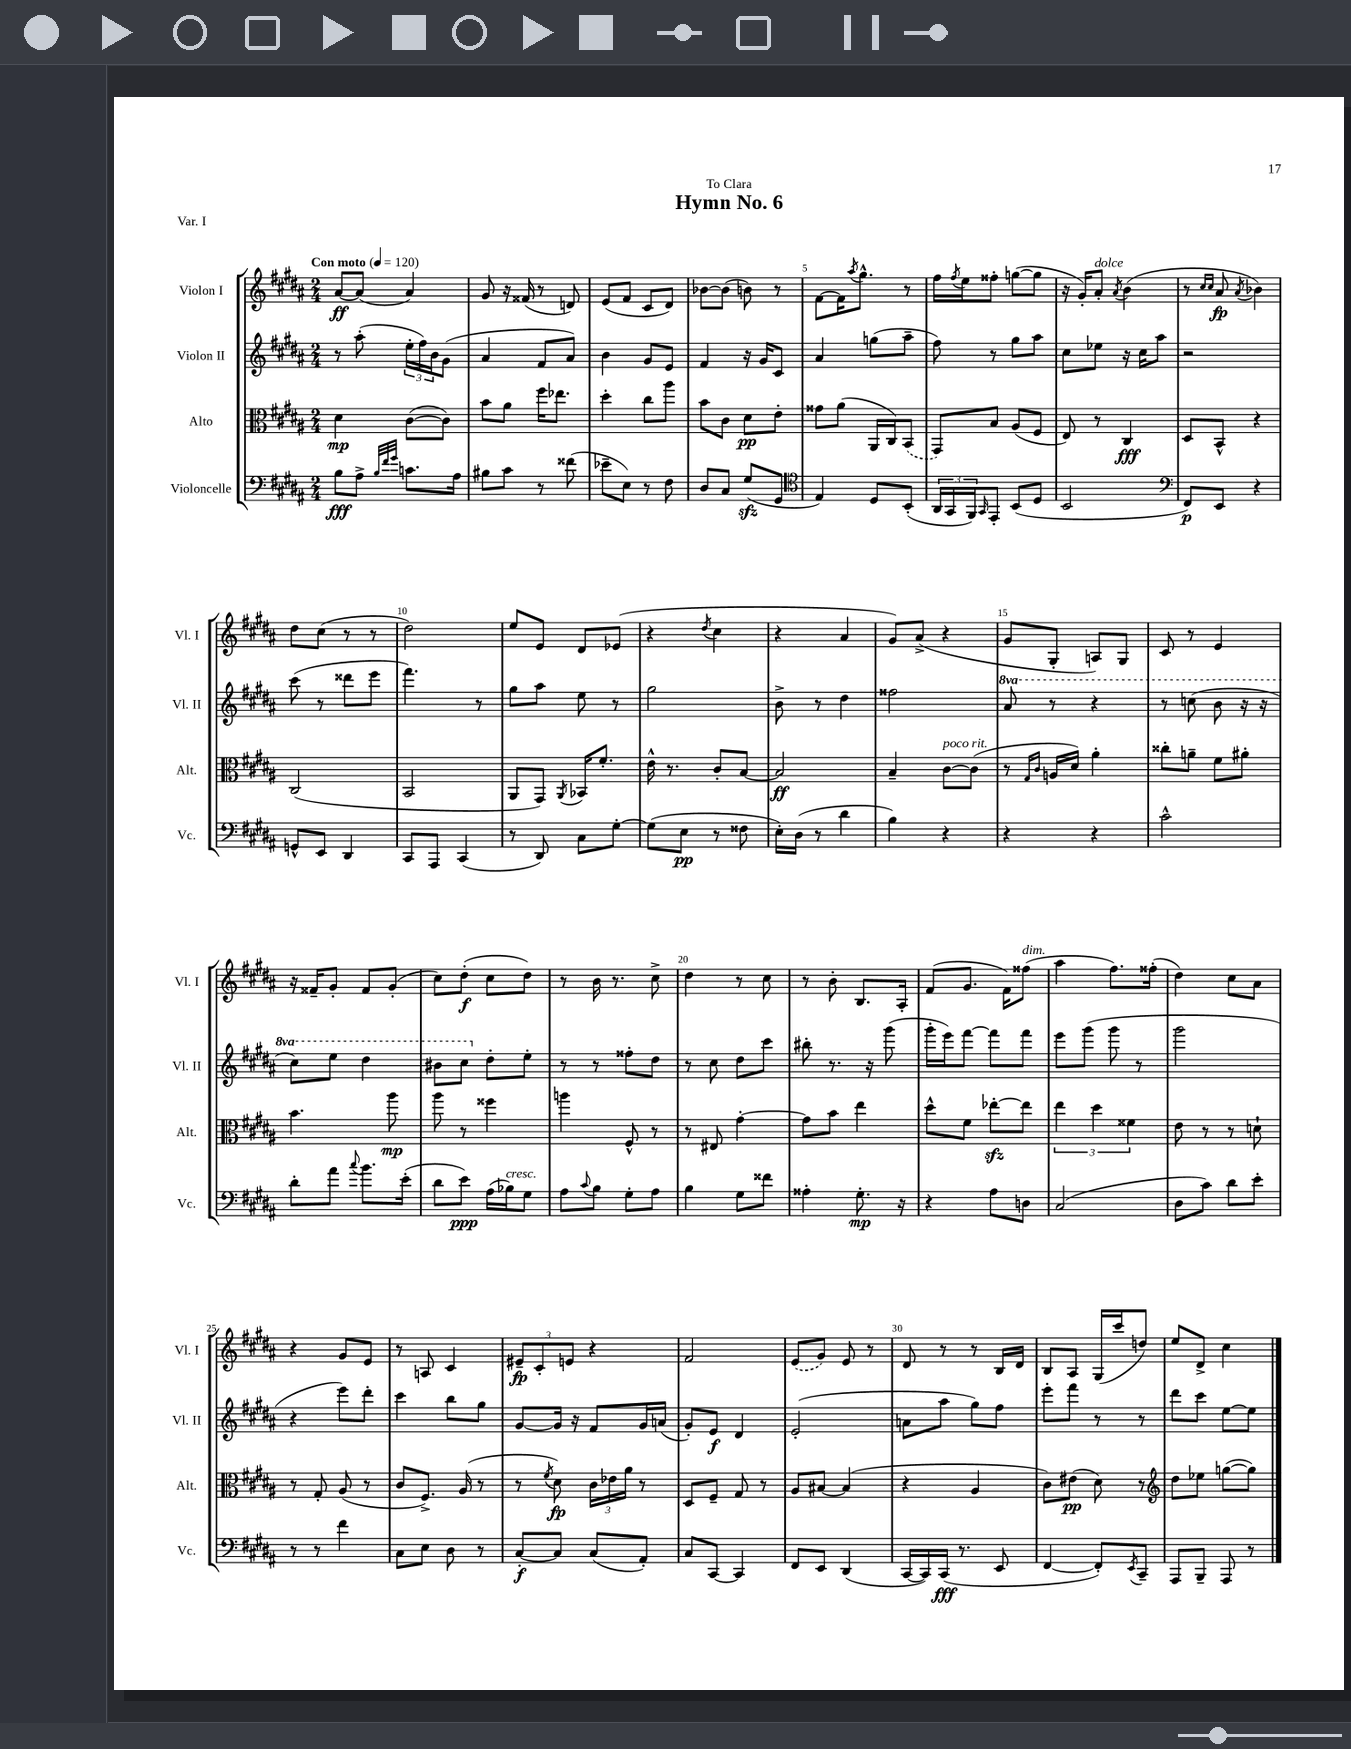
\header { title = "Hymn No. 6" dedication = "To Clara" piece = "Var. I" }
<<
\new StaffGroup <<
\new Staff = "s0" \with { instrumentName = "Violon I" shortInstrumentName = "Vl. I" } {
    \clef treble \key b \major \numericTimeSignature \time 2/4 \tempo "Con moto" 4 = 120
    ais'8~\ff ais'8( ais'4) |
    gis'8 r16 fisis'16( r8 d'8) |
    e'8( fis'8 cis'8 dis'8) |
    bes'8~ bes'8( b'8) r8 |
    fis'8~ fis'16 \acciaccatura { ais''8 } gis''8.-^ r8 |
    fis''16 \acciaccatura { fis''8 } e''16 fisis''8-. g''8~( g''8 |
    r16 gis'16-.) ais'8-.^\markup { \italic "dolce" } \acciaccatura { ais'8 } b'4( |
    r8 \grace { cis''16 cis''16 } ais'8\fp \acciaccatura { ais'8 } bes'4) |
    dis''8 cis''8( r8 r8 |
    dis''2) |
    e''8 e'8 dis'8 ees'8( |
    r4 \acciaccatura { dis''8 } cis''4 |
    r4 ais'4 |
    gis'8) ais'8->( r4 |
    gis'8 gis8-. a8) gis8 |
    cis'8 r8 e'4 |
    r16 fisis'16-- gis'8-. fisis'8 gis'8-.( |
    cis''8) dis''8-.\f( cis''8 dis''8) |
    r8 b'16 r8. cis''8-> |
    dis''4 r8 cis''8 |
    r8 b'8-. b8. ais16-. |
    fis'8( gis'8. fis'16) fisis''8^\markup { \italic "dim." }( |
    ais''4 fis''8.) fisis''16-.( |
    dis''4) cis''8 ais'8 |
    r4 gis'8 e'8 |
    r8 a8 cis'4 |
    \tuplet 3/2 { eis'8--\fp cis'8-. e'8 } r4 |
    fis'2 |
    \once \slurDashed e'8( gis'8) e'8 r8 |
    dis'8 r8 r8 b16 dis'16 |
    b8 ais8 gis16( cis'''16 d''8) |
    e''8 dis'8-> cis''4 \bar "|." |
}
\new Staff = "s1" \with { instrumentName = "Violon II" shortInstrumentName = "Vl. II" } {
    \clef treble \key b \major \numericTimeSignature \time 2/4 \set Staff.ottavationMarkups = #ottavation-simple-ordinals
    r8 ais''8-.( \tuplet 3/2 { e''16-. fis''16) b'16 } gis'8( |
    ais'4 fis'8 ais'8) |
    b'4 gis'8 e'8 |
    fis'4 r16 gis'16 cis'8 |
    ais'4 g''8( ais''8-- |
    fis''8) r8 gis''8 ais''8 |
    cis''8 ees''8 r16 cis''16 ais''8 |
    r2 |
    cis'''8( r8 disis'''8 e'''8 |
    fis'''4.) r8 |
    gis''8 ais''8 e''8 r8 |
    gis''2 |
    b'8-> r8 dis''4 |
    fisis''2 |
    \ottava #1 ais''8 r8 r4 |
    r8 c'''8( b''8 r16 r16 |
    cis'''8) e'''8 dis'''4 |
    bis''8 cis'''8 \ottava #0 dis''8-. e''8-. |
    r8 r8 fisis''8-. dis''8 |
    r8 cis''8 dis''8 cis'''8 |
    bis''8-. r8. r16 gis'''8( |
    gis'''16-. e'''16) fis'''8~ fis'''8 fis'''8 |
    e'''8 gis'''8( gis'''8 r8 |
    gis'''2 |
    r4 e'''8) dis'''8-. |
    cis'''4 b''8 gis''8 |
    gis'8~ gis'16 r16 fis'8 gis'16 a'16( |
    gis'8-.) e'8\f dis'4 |
    e'2-.( |
    a'8 ais''8 gis''8) fis''8 |
    e'''8-. fis'''8 r8 r8 |
    dis'''8 cis'''8 e''8~ e''8 \bar "|." |
}
\new Staff = "s2" \with { instrumentName = "Alto" shortInstrumentName = "Alt." } {
    \clef alto \key b \major \numericTimeSignature \time 2/4
    dis'4\mp cis'8~( cis'8) |
    b'8 ais'8 fis''16 ees''8. |
    dis''4-. cis''8 ais''8 |
    b'8 cis'8 dis'8\pp e'8-. |
    gisis'8 ais'8( ais,16 cis16) \once \slurDashed b,8( |
    gis,8) b8 ais8( fis8 |
    e8) r8 cis4\fff |
    dis8 b,8-^ r4 |
    cis2( |
    b,2 |
    ais,8 gis,8) \acciaccatura { ais,8 } bes,16 fis'8.-. |
    e'16-^ r8. cis'8-. b8~ |
    b2\ff |
    b4-- cis'8~^\markup { \italic "poco rit." } cis'8( |
    r8 \grace { gis16 cis'16 } a16 dis'16) ais'4-. |
    cisis''8-. a'8-- fis'8 ais'8-. |
    b'4. ais''8\mp |
    ais''8 r8 fisis''4 |
    a''4 fis8-^ r8 |
    r8 eis8 gis'4~-. |
    gis'8 b'8 e''4 |
    dis''8-^ fis'8 ees''8~-.\sfz ees''8 |
    \tuplet 3/2 { e''4 dis''4 fisis'4 } |
    e'8 r8 r8 d'8-! |
    r8 gis8-. ais8( r8 |
    cis'8 fis8.->) ais16( r8 |
    r8 \acciaccatura { fis'8 } dis'8\fp) \tuplet 3/2 { cis'16 ees'16 ais'16 } r8 |
    dis8 fis8-- gis8 r8 |
    ais8 bis8~ bis4( |
    r4 ais4 |
    cis'8) eis'8\pp( dis'8) r8 |
    \clef treble dis''8 ees''8 g''8~( g''8) \bar "|." |
}
\new Staff = "s3" \with { instrumentName = "Violoncelle" shortInstrumentName = "Vc." } {
    \clef bass \key b \major \numericTimeSignature \time 2/4
    b8\fff ais8-> \grace { b32 fis'32 gis'32 } c'8. ais16 |
    bis8 cis'8 r8 fisis'8( |
    ees'8-- e8) r8 fis8 |
    dis8 cis8 gis8\sfz( gis,8 |
    \clef tenor e4) dis8 b,8-.( |
    \tuplet 3/2 { ais,16 gis,16 fis,16) } \grace { gis,16 } e,8-. b,8( dis8 |
    b,2 |
    \clef bass fis,8\p) e,8 r4 |
    g,8-^ e,8 dis,4 |
    cis,8 ais,,8 cis,4( |
    r8 dis,8) cis8 gis8~-. |
    gis8( e8\pp r8 fisis8 |
    e16-.) dis16( r8 dis'4 |
    b4) r4 |
    r4 r4 |
    cis'2-^ |
    dis'8-. ais'8 \appoggiatura { cis''8 } b'8. e'16-.( |
    dis'8 e'8\ppp) ais16( bes16^\markup { \italic "cresc." }) gis8 |
    ais8 \appoggiatura { cis'8 } b8 gis8-. ais8 |
    b4 gis8 fisis'8 |
    aisis4-. gis8.-.\mp r16 |
    r4 ais8 d8 |
    cis2( |
    dis8 cis'8) dis'8 e'8-. |
    r8 r8 fis'4 |
    cis8 e8 dis8 r8 |
    cis8~-.\f cis8 cis8( ais,8-.) |
    cis8 cis,8~ cis,4 |
    fis,8 e,8 dis,4( |
    cis,16~ cis,16) cis,16\fff( r8. e,8 |
    fis,4~ fis,8-.) \acciaccatura { e,8 } cis,8-- |
    ais,,8 b,,8-- ais,,8 r8 \bar "|." |
}
>>
>>
\layout { \context { \Score \override BarNumber.break-visibility = ##(#f #t #t) barNumberVisibility = #(every-nth-bar-number-visible 5) } }
